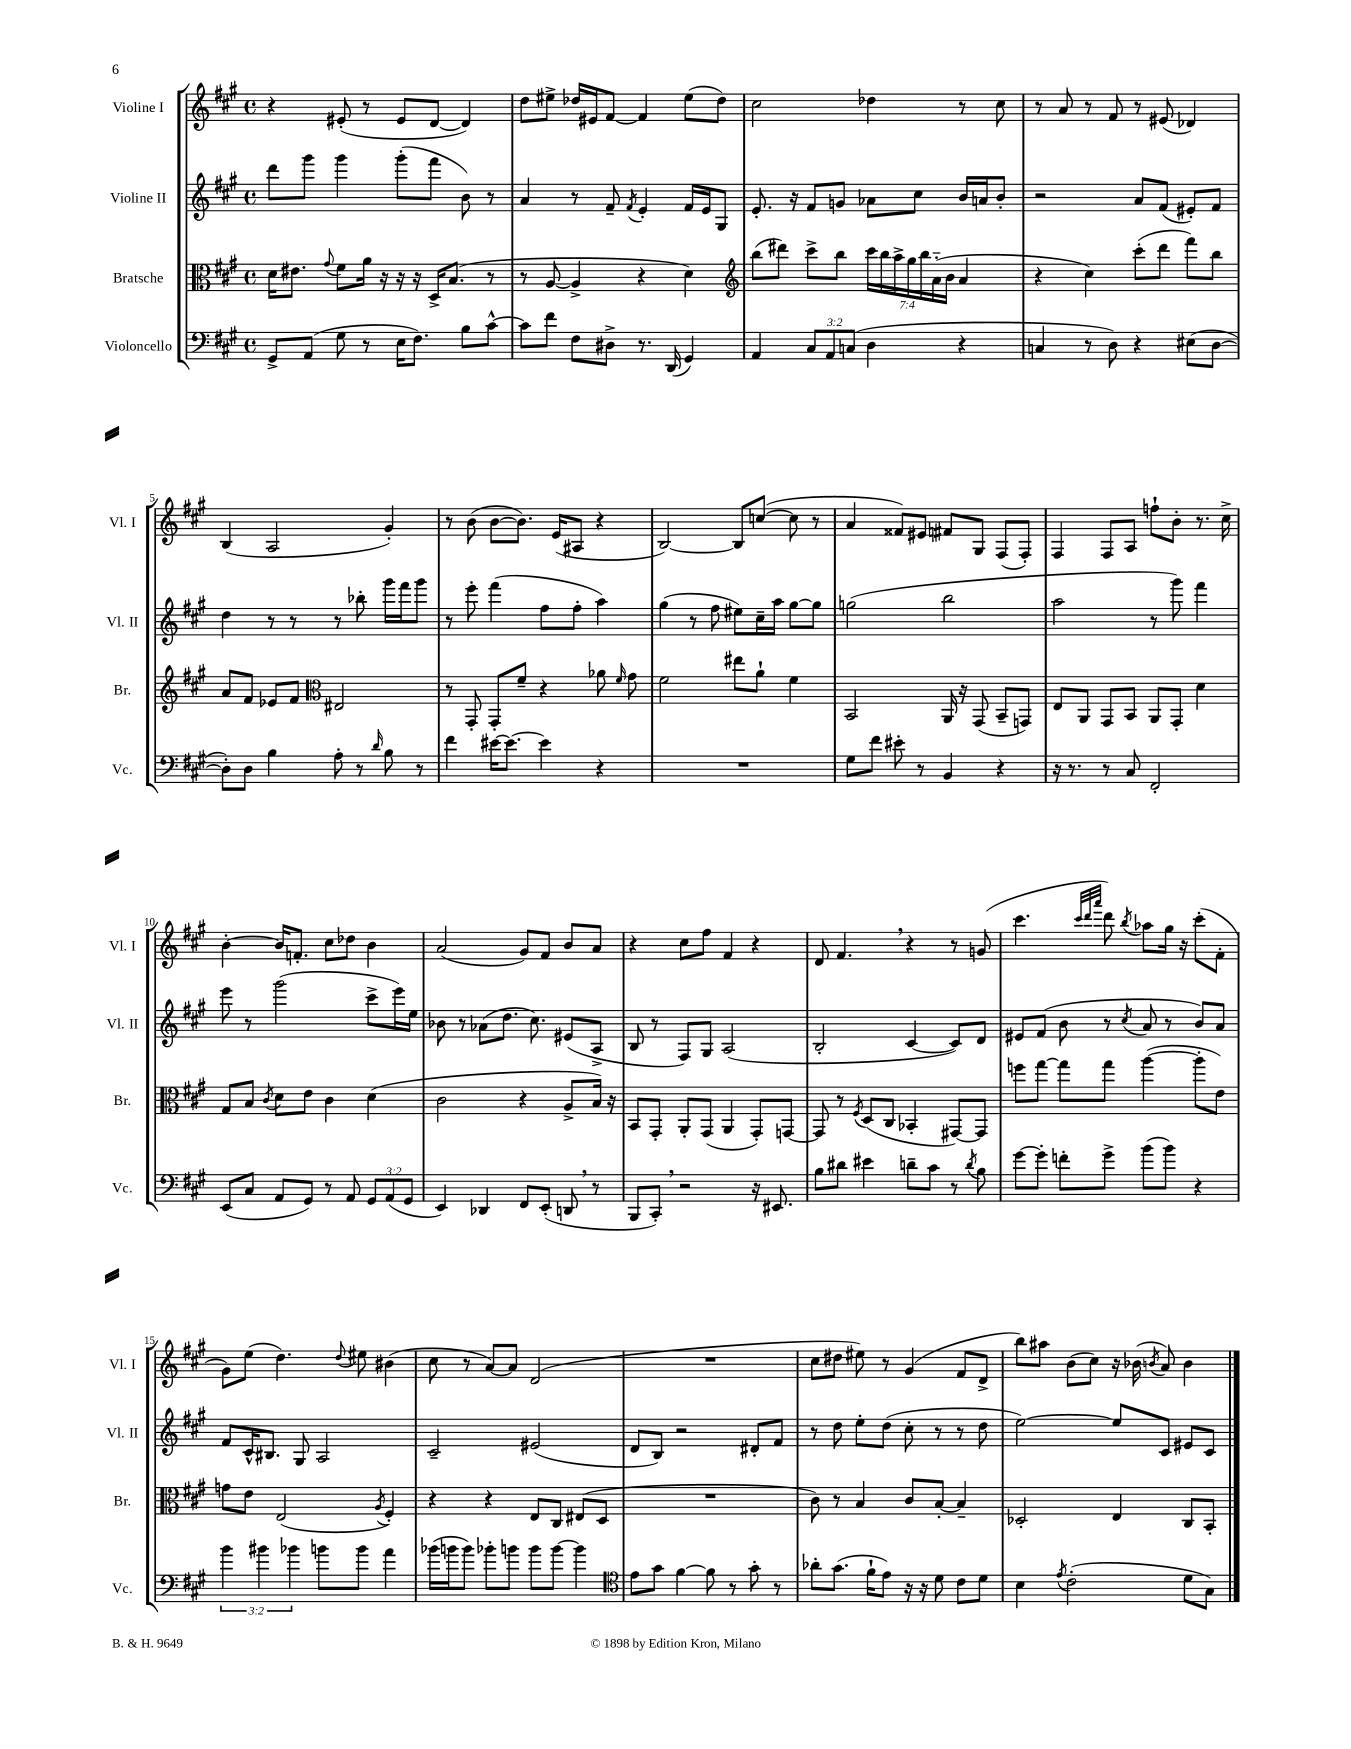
<<
\new StaffGroup <<
\new Staff = "s0" \with { instrumentName = "Violine I" shortInstrumentName = "Vl. I" } {
    \clef treble \key a \major \defaultTimeSignature \time 4/4
    \autoBeamOff r4 eis'8-.( r8 eis'8[ d'8]~ d'4) |
    d''8[ eis''8]-> des''16[ eis'16 fis'8]~ fis'4 eis''8[( des''8]) |
    cis''2 des''4 r8 cis''8 |
    r8 a'8 r8 fis'8 r8 eis'8( des'4) |
    b4( a2 gis'4-.) |
    r8 b'8( b'8[~ b'8.]) e'16[( ais8] r4 |
    b2~) b8[ c''8]~( c''8 r8 |
    a'4 fisis'8[) eis'8] fis'8[ gis8] fis8[( fis8]-.) |
    fis4 fis8[ a8] f''8[-! b'8]-. r8. cis''16-> |
    b'4~-. b'16[ f'8.]-. cis''8[ des''8] b'4 |
    a'2( gis'8[) fis'8] b'8[ a'8] |
    r4 cis''8[ fis''8] fis'4 r4 |
    d'8 fis'4. \breathe r4 r8 g'8( |
    cis'''4. \grace { cis'''32[ d'''32 a'''32] } d'''8) \acciaccatura { b''8 } aes''8[ gis''16] r16 cis'''8[-.( fis'8]-. |
    gis'8[) e''8]( d''4.) \appoggiatura { d''8 } eis''8 bis'4( |
    cis''8 r8 a'8[~) a'8] d'2( |
    R1 |
    cis''8[ dis''8] eis''8) r8 gis'4( fis'8[ d'8]-> |
    b''8[) ais''8] b'8[( cis''8]) r16 bes'16( \acciaccatura { b'8 } a'8) b'4 \bar "|." |
}
\new Staff = "s1" \with { instrumentName = "Violine II" shortInstrumentName = "Vl. II" } {
    \clef treble \key a \major \defaultTimeSignature \time 4/4
    \autoBeamOff d'''8[ gis'''8] gis'''4 gis'''8[-.( fis'''8] b'8) r8 |
    a'4 r8 fis'8-- \acciaccatura { fis'8 } e'4-. fis'16[ e'16 gis8] |
    e'8.-. r16 fis'8[ g'8] aes'8[ cis''8] b'16[ a'16 b'8]-. |
    r2 a'8[ fis'8]( eis'8[-.) fis'8] |
    d''4 r8 r8 r8 bes''8-. gis'''16[ fis'''16 gis'''8] |
    r8 e'''8-. fis'''4( fis''8[ fis''8]-. a''4) |
    gis''4( r8 fis''8 eis''8[) cis''16-- a''16] gis''8[~ gis''8] |
    g''2( b''2 |
    a''2 r8 gis'''8) fis'''4 |
    e'''8 r8 gis'''2( cis'''8[-> e'''16) e''16] |
    bes'8 r8 aes'8[( d''8.] cis''8.) eis'8[( a8]-> |
    b8 r8 fis8[) gis8] a2( |
    b2-. cis'4~ cis'8[) d'8] |
    eis'8[ fis'8]( b'8 r8 \acciaccatura { cis''8 } a'8 r8 b'8[) a'8] |
    fis'8[ cis'16-^ bis8.] gis8 a2 |
    cis'2-- eis'2( |
    d'8[ b8]) r2 dis'8[-. fis'8] |
    r8 d''8 e''8[-. d''8]( cis''8-. r8 r8 d''8 |
    e''2~) e''8[ cis'8] eis'8[ cis'8] \bar "|." |
}
\new Staff = "s2" \with { instrumentName = "Bratsche" shortInstrumentName = "Br." } {
    \clef alto \key a \major \defaultTimeSignature \time 4/4 \override Staff.TupletNumber.text = #tuplet-number::calc-fraction-text
    \autoBeamOff d'16[ eis'8.] \appoggiatura { gis'8 } fis'8[ a'16] r16 r16 r16 d16[-> b8.]( r8 |
    r8 a8~ a4-> r4 d'4) |
    \clef treble b''8[( dis'''8]) cis'''8[-> b''8] \tuplet 7/4 { cis'''16[ b''16 a''16-> gis''16 b''16 a'16-_( b'16] } a'4 |
    r4 cis''4) cis'''8[-.( d'''8] fis'''8[) b''8] |
    a'8[ fis'8] ees'8[ fis'8] \clef alto eis2 |
    r8 gis,8-. gis,8[-. fis'8]-- r4 aes'8 \grace { fis'16 } gis'8 |
    fis'2 eis''8[ a'8]-! fis'4 |
    b,2 a,16 r16 gis,8( b,8[-- g,8]) |
    e8[ a,8] gis,8[ b,8] a,8[ gis,8]-. d'4 |
    gis8[ b8] \acciaccatura { cis'8 } d'8[ e'8] cis'4 d'4( |
    cis'2 r4 a8[-> b16]) r16 |
    b,8[ gis,8]-. a,8[-. gis,8]( a,4 gis,8[-.) g,8]~ |
    g,8 r8 \acciaccatura { fis8 } d8[( cis8] bes,4-. gis,8[~) gis,8] |
    f''8[ gis''8]~ gis''8[ gis''8] a''4~( a''8[-. e'8]) |
    g'8[ e'8] e2( \acciaccatura { a8 } fis4-.) |
    r4 r4 e8[ cis8] eis8[( d8] |
    R1 |
    cis'8) r8 b4 cis'8[ b8]~-. b4-- |
    des2-. e4 cis8[ b,8]-. \bar "|." |
}
\new Staff = "s3" \with { instrumentName = "Violoncello" shortInstrumentName = "Vc." } {
    \clef bass \key a \major \defaultTimeSignature \time 4/4 \override Staff.TupletNumber.text = #tuplet-number::calc-fraction-text
    \autoBeamOff gis,8[-> a,8]( gis8 r8 e16[ fis8.]) b8[ cis'8]~-^ |
    cis'8[ fis'8] fis8[ dis8]-> r8. d,16( gis,4) |
    a,4 \tuplet 3/2 { cis8[ a,8 c8]( } d4 r4 |
    c4 r8 d8) r4 eis8[( d8]~ |
    d8[-.) d8] b4 a8-. r8 \grace { d'16 } b8 r8 |
    fis'4 eis'16[~ eis'8.]~ eis'4 r4 |
    R1 |
    gis8[ fis'8] eis'8-. r8 b,4 r4 |
    r16 r8. r8 cis8 fis,2-. |
    e,8[( cis8] a,8[ gis,8]) r8 a,8 \tuplet 3/2 { gis,8[ a,8( gis,8] } |
    e,4) des,4 fis,8[ e,8]-.( d,8 \breathe r8 |
    b,,8[ cis,8]-.) \breathe r2 r16 eis,8. |
    b8[ dis'8] eis'4 d'8[-- cis'8] r8 \acciaccatura { d'8 } b8 |
    gis'8[~ gis'8]-. f'8[-. gis'8]-> b'8[( b'8]) r4 |
    \tuplet 3/2 { b'4 bis'4 bes'4 } b'8[ b'8] a'4 |
    bes'16[( b'16 b'8]) bes'8[-. b'8] b'8[ b'8]~ b'4 |
    \clef tenor e'8[ gis'8] fis'4~ fis'8 r8 gis'8-. r8 |
    aes'8[-. gis'8.]( fis'16[-! e'8]) r16 r16 d'8 cis'8[ d'8] |
    b4 \acciaccatura { e'8 } cis'2-.( d'8[ gis8]) \bar "|." |
}
>>
>>
